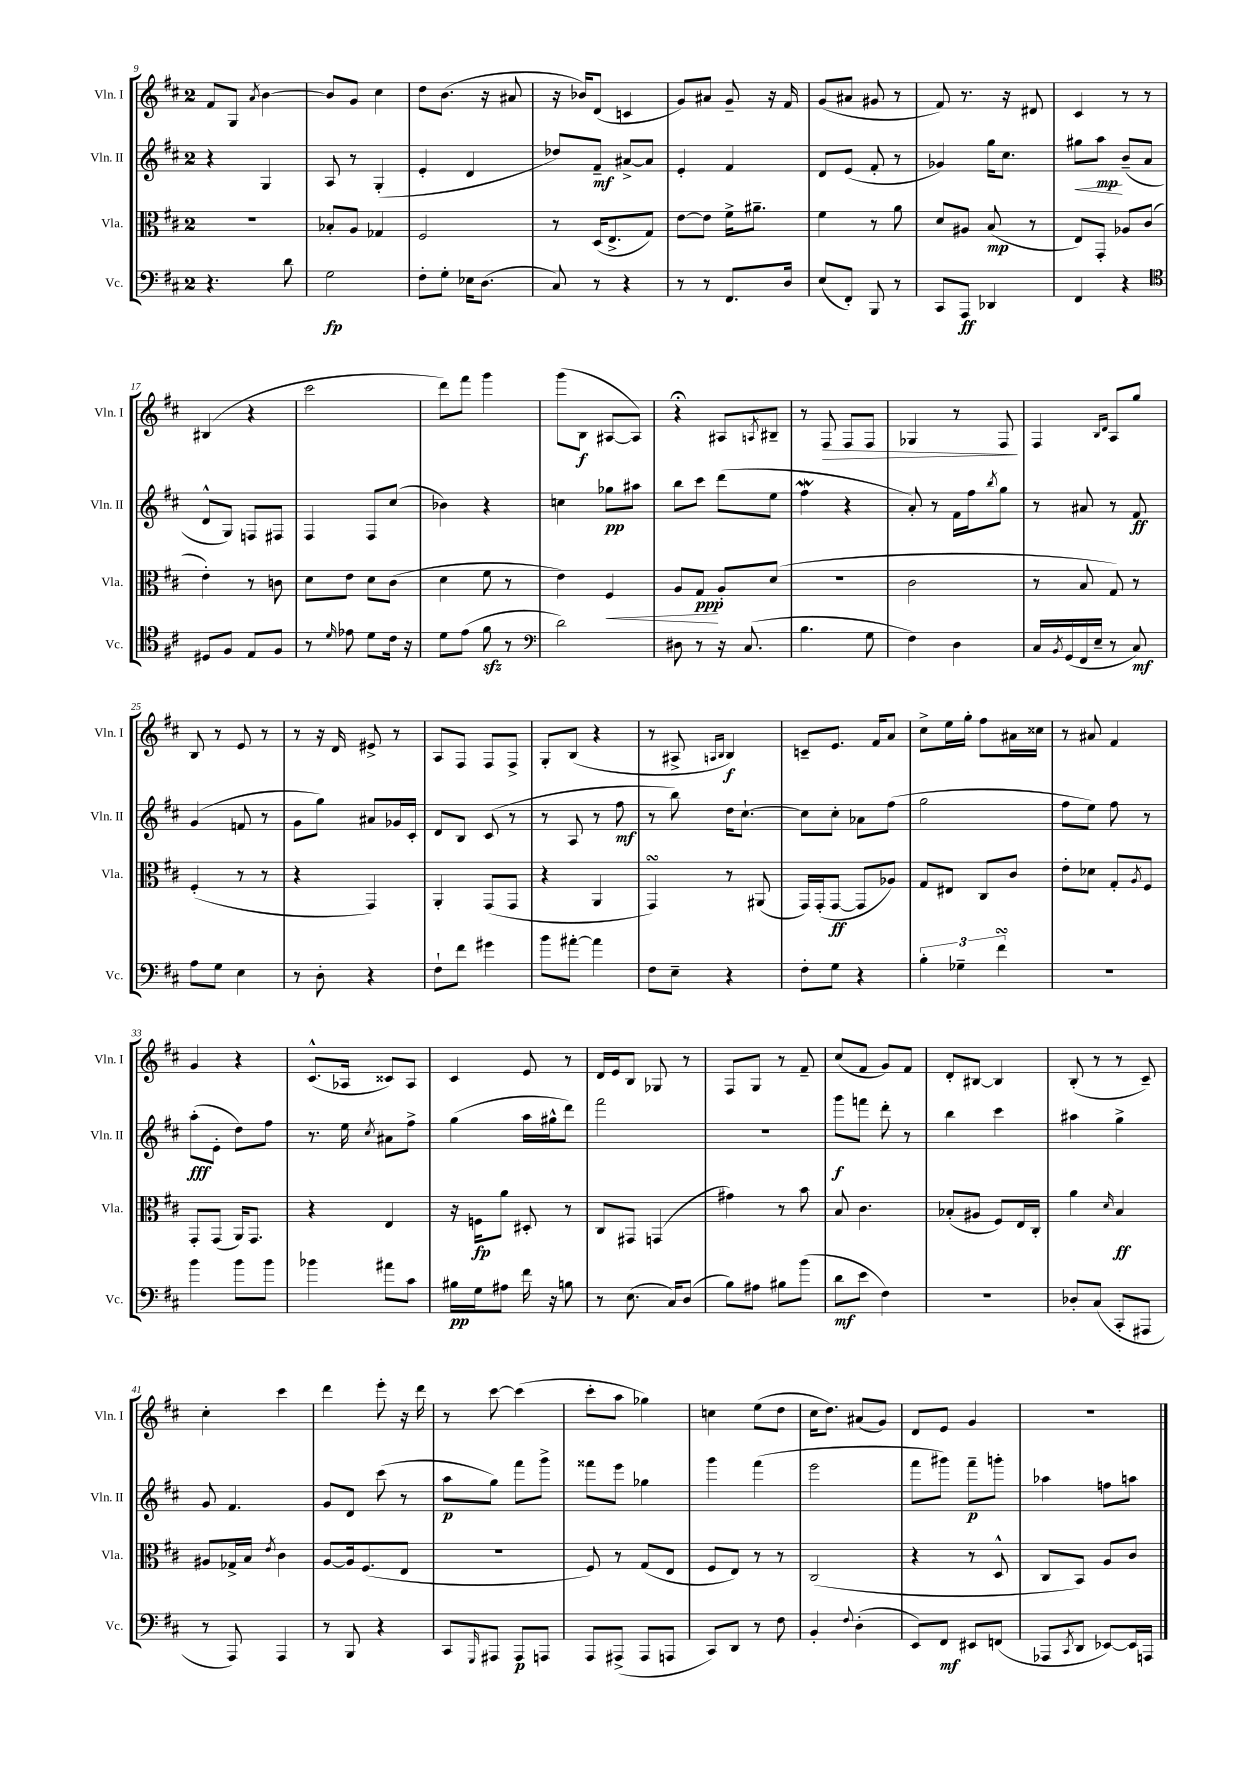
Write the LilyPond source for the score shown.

<<
\new StaffGroup <<
\new Staff = "s0" \with { instrumentName = "Vln. I" shortInstrumentName = "Vln. I" } {
    \clef treble \key d \major \once \override Staff.TimeSignature.style = #'single-digit \time 2/4
    fis'8 g8 \acciaccatura { a'8 } b'4~ |
    b'8 g'8 cis''4 |
    d''8 b'8.( r16 ais'8 |
    r16 bes'16) d'8( c'4 |
    g'8) ais'8 g'8-- r16 fis'16 |
    g'8( ais'8 gis'8 r8 |
    fis'8) r8. r16 dis'8 |
    cis'4 r8 r8 |
    bis4( r4 |
    cis'''2 |
    d'''8) fis'''8 g'''4 |
    g'''8( b8\f ais8~ ais8) |
    r4\fermata ais8 \acciaccatura { a8 } bis8-- |
    r8 fis8\> fis8 fis8 |
    ges4 r8 fis8\! |
    fis4 \grace { b16 d'16 } a8 g''8 |
    b8 r8 e'8 r8 |
    r8 r16 d'16 eis'8-> r8 |
    a8 fis8 fis8 fis8-> |
    g8-. b8( r4 |
    r8 ais8-> \grace { a16 b16 } b4\f) |
    c'8-- e'8. fis'16 a'8 |
    cis''8-> e''16 g''16-. fis''8 ais'16 cisis''16 |
    r8 ais'8 fis'4 |
    g'4 r4 |
    cis'8.-^( aes16 cisis'8) aes8 |
    cis'4 e'8 r8 |
    d'16 e'16 b8 ges8 r8 |
    fis8 g8 r8 fis'8-- |
    cis''8( fis'8 g'8) fis'8 |
    d'8-. bis8~ bis4 |
    b8-.( r8 r8 cis'8--) |
    cis''4-. cis'''4 |
    d'''4 e'''8-. r16 d'''16 |
    r8 cis'''8~ cis'''4( |
    cis'''8-. a''8 ges''4) |
    c''4 e''8( d''8 |
    cis''16 d''8.) ais'8( g'8) |
    d'8 e'8 g'4 |
    R2 \bar "|." |
}
\new Staff = "s1" \with { instrumentName = "Vln. II" shortInstrumentName = "Vln. II" } {
    \clef treble \key d \major \once \override Staff.TimeSignature.style = #'single-digit \time 2/4
    r4 g4 |
    a8 r8 g4-.( |
    e'4-. d'4 |
    des''8) fis'8--\mf ais'8~-> ais'8 |
    e'4-. fis'4 |
    d'8 e'8( fis'8-. r8 |
    ges'4) g''16 cis''8. |
    gis''8\< a''8\mp\! b'8--( a'8 |
    d'8-^ g8) f8 fis8 |
    fis4 fis8 cis''8( |
    bes'4) r4 |
    c''4 ges''8\pp ais''8 |
    b''8 cis'''8 d'''8( e''8 |
    fis''4\mordent r4 |
    a'8-.) r8 fis'16 fis''16 \acciaccatura { b''8 } g''8 |
    r8 ais'8 r8 fis'8\ff |
    g'4( f'8 r8 |
    g'8 g''8) ais'8 ges'16 cis'16-. |
    d'8 b8 cis'8( r8 |
    r8 a8 r8 fis''8\mf |
    r8 b''8) d''16 cis''8.~-! |
    cis''8 cis''8-. aes'8 fis''8( |
    g''2 |
    fis''8 e''8) fis''8 r8 |
    a''8-.\fff( e'8-. d''8) fis''8 |
    r8. e''16 \acciaccatura { cis''8 } ais'8 fis''8-> |
    g''4( a''16 gis''16-^ d'''8) |
    fis'''2 |
    r2 |
    g'''8\f f'''8 d'''8-. r8 |
    b''4 cis'''4 |
    ais''4 g''4-> |
    g'8 fis'4. |
    g'8 d'8 cis'''8( r8 |
    a''8\p g''8) fis'''8 g'''8-> |
    fisis'''8 e'''8 ges''4 |
    g'''4 fis'''4( |
    e'''2 |
    fis'''8 gis'''8) fis'''8--\p g'''8-. |
    aes''4 f''8 a''8 \bar "|." |
}
\new Staff = "s2" \with { instrumentName = "Vla." shortInstrumentName = "Vla." } {
    \clef alto \key d \major \once \override Staff.TimeSignature.style = #'single-digit \time 2/4
    R2 |
    bes8-. a8 ges4 |
    fis2 |
    r8 d16( e8.-> g8) |
    e'8~ e'8 fis'16-> ais'8.-- |
    fis'4 r8 a'8 |
    d'8 ais8 b8\mp( r8 |
    e8) g,8-. aes8 cis'8( |
    e'4-.) r8 c'8 |
    d'8 e'8 d'8 cis'8( |
    d'4 fis'8 r8 |
    e'4) fis4\< |
    a8 g8\ppp\! a8-. d'8( |
    r2 |
    cis'2 |
    r8 b8 g8) r8 |
    fis4-.( r8 r8 |
    r4 g,4) |
    a,4-. g,8( g,8 |
    r4 a,4 |
    g,4\turn) r8 ais,8( |
    g,16) g,16-.( g,8~\ff g,8 aes8) |
    g8 eis8 cis8 cis'8 |
    e'8-. des'8 g8-. \acciaccatura { a8 } fis8 |
    g,8-. g,8( a,16) g,8. |
    r4 e4 |
    r16 f16\fp a'8 dis8-. r8 |
    cis8 gis,8 g,4( |
    gis'4) r8 b'8 |
    b8 cis'4. |
    bes8-.( ais8 fis8) e16 cis16-. |
    a'4 \grace { d'16 } b4\ff |
    ais8 ges16-> b16 \acciaccatura { e'8 } cis'4 |
    a8~ a16 fis8.( e8 |
    R2 |
    fis8) r8 g8( e8 |
    fis8 e8) r8 r8 |
    cis2( |
    r4 r8 d8-^ |
    cis8 b,8) a8 cis'8 \bar "|." |
}
\new Staff = "s3" \with { instrumentName = "Vc." shortInstrumentName = "Vc." } {
    \clef bass \key d \major \once \override Staff.TimeSignature.style = #'single-digit \time 2/4
    r4. d'8 |
    g2\fp |
    fis8-. g8-. ees16 d8.( |
    cis8) r8 r4 |
    r8 r8 fis,8. d16 |
    e8( fis,8-.) b,,8 r8 |
    cis,8 a,,8\ff des,4 |
    fis,4 r4 |
    \clef tenor dis8 fis8 e8 fis8 |
    r8 \grace { d'16 } ees'8 d'8 cis'16 r16 |
    d'8 e'8( fis'8\sfz r8 |
    \clef bass d'2) |
    dis8 r8 r16 cis8.( |
    b4. g8 |
    fis4) d4 |
    cis16 \acciaccatura { b,8 } g,16( fis,16 e16-- r8 cis8\mf) |
    a8 g8 e4 |
    r8 d8-. r4 |
    fis8-! fis'8 gis'4 |
    b'8 ais'8~-. ais'4 |
    fis8 e8-- r4 |
    fis8-. g8 r4 |
    \tuplet 3/2 { b4-. ges4-- fis'4\turn } |
    r2 |
    b'4 b'8 b'8 |
    bes'4 ais'8 cis'8 |
    bis16\pp g16 ais8 fis'16 r16 b8 |
    r8 e8.( cis16) d8( |
    b8) ais8 bis8 b'8( |
    d'8\mf e'8 fis4) |
    R2 |
    des8-. cis8( cis,8-. ais,,8 |
    r8 a,,8) a,,4 |
    r8 b,,8 r4 |
    cis,8 \grace { g,,16 } ais,,8 ais,,8\p a,,8 |
    a,,8 ais,,8->( ais,,8 a,,8 |
    cis,8) d,8 r8 fis8 |
    b,4-. \appoggiatura { fis8 } d4-.( |
    e,8) fis,8\mf eis,8 f,8( |
    aes,,8 \acciaccatura { cis,8 } d,8 ees,8~) ees,16 a,,16 \bar "|." |
}
>>
>>
\layout { \context { \Score currentBarNumber = #9 } }
